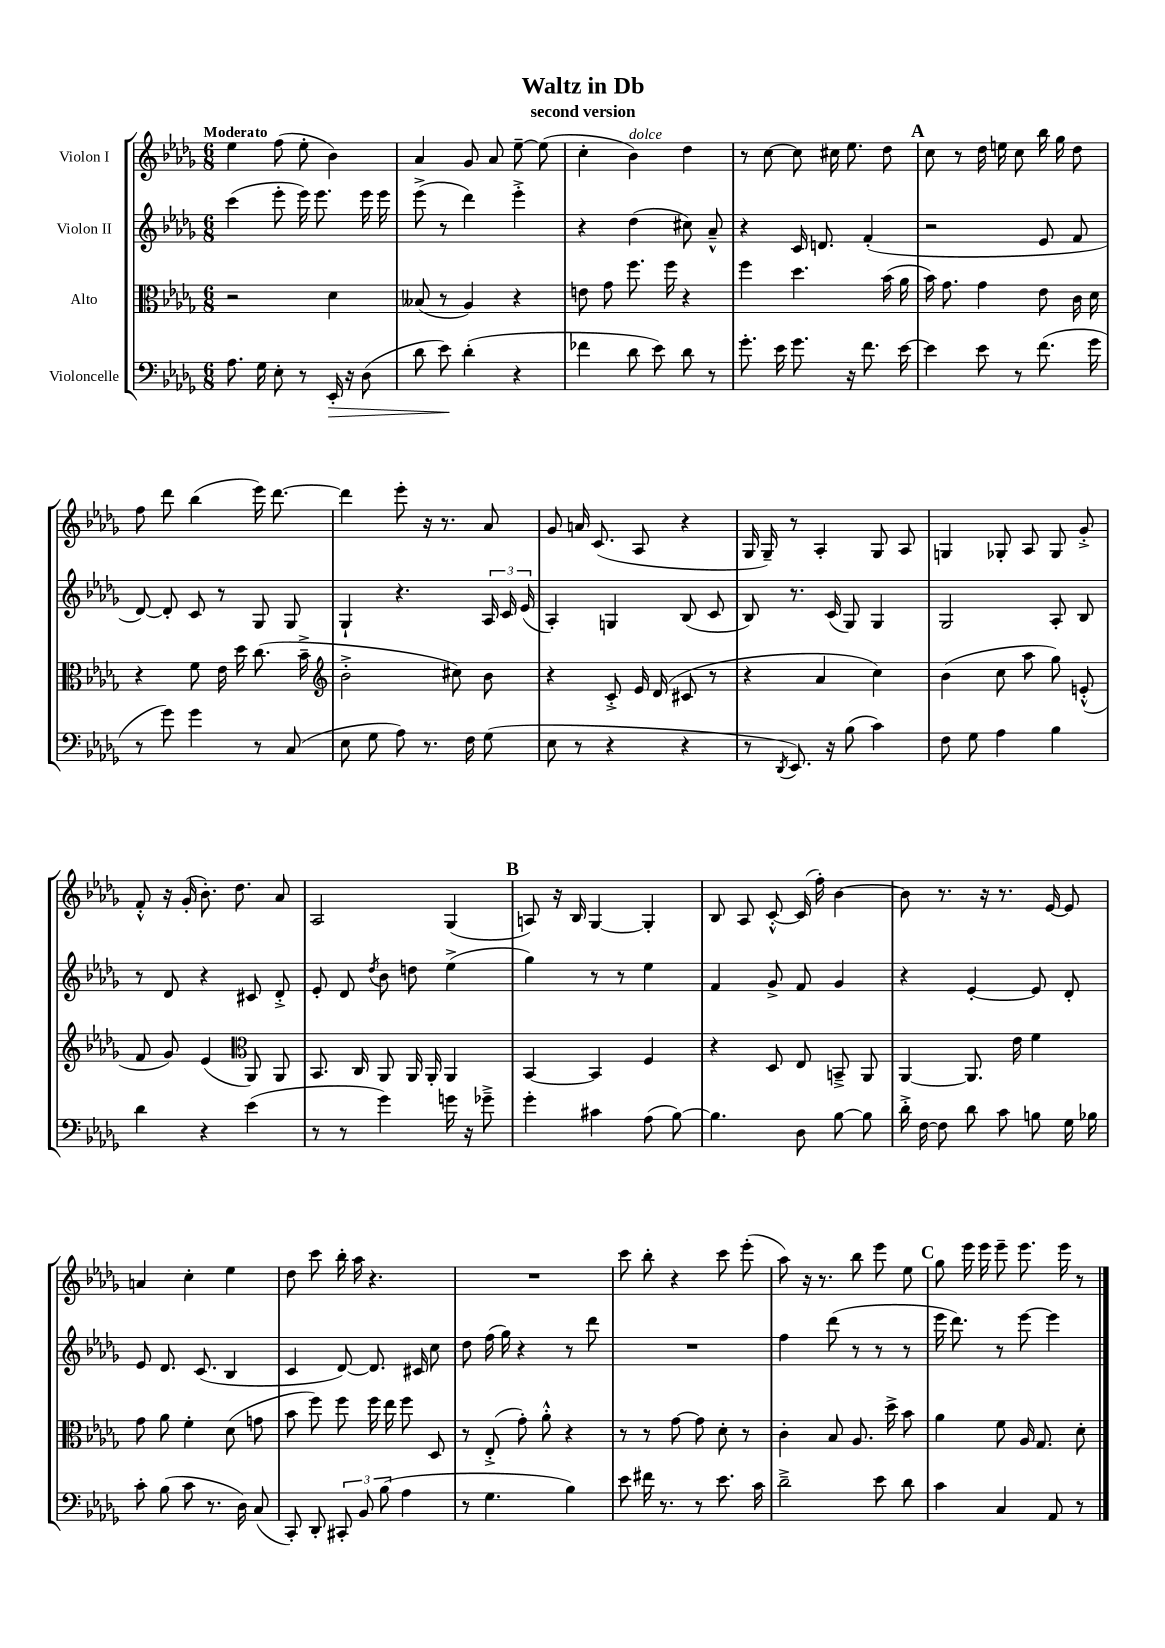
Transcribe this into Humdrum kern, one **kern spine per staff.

**kern	**kern	**kern	**kern
*staff4	*staff3	*staff2	*staff1
*clefF4	*clefC3	*clefG2	*clefG2
*k[b-e-a-d-g-]	*k[b-e-a-d-g-]	*k[b-e-a-d-g-]	*k[b-e-a-d-g-]
*M6/8	*M6/8	*M6/8	*M6/8
8.A-\	2r	(4ccc\	4ee-\
16G-\	.	.	.
8E-'\	.	8eee-'\	(8ff\
8r	.	16eee-\)	8ee-'\
.	.	8.eee-\	.
16EE-'/	4d-\	.	4b-\)
16r	.	.	.
(8D-\	.	16eee-\	.
.	.	16eee-\	.
=	=	=	=
8d-\	(8B--/	(8eee-^\	4a-/
8e-\)	8r	8r	.
(4d-'\	4A-/)	4ddd-\)	8g-/
.	.	.	8a-/
4r	4r	4eee-'^\	[8ee-~\
.	.	.	(8ee-\]
=	=	=	=
4f-\	8e\	4r	4cc'\
.	8g-\	.	.
8d-\	8.ff\	(4dd-\	4b-\)
8e-\)	.	.	.
.	16ff\	.	.
8d-\	4r	8cc#\)	4dd-\
8r	.	8a-~^^/	.
=	=	=	=
8.g-'\	4ff\	4r	8r
.	.	.	[8cc\
16e-\	.	.	.
8.g-\	4.dd-\	16c/	8cc\]
.	.	8.d/	.
.	.	.	16cc#\
16r	.	.	8.ee-\
8.f\	.	(4f'/	.
.	(16b-\	.	8dd-\
[16e-\	16a-\	.	.
=	=	=	=
4e-\]	16b-\)	2r	8cc\
.	8.g-\	.	.
.	.	.	8r
8e-\	4g-\	.	16dd-\
.	.	.	16ee\
8r	.	.	8cc\
(8.f\	8e-\	8e-/	16bb-\
.	.	.	16gg-\
.	16c\	8f/	8dd-\
16g-\	16d-\	.	.
=	=	=	=
8r	4r	[8d-/)	8ff\
8g-\)	.	8d-'/]	8ddd-\
4g-\	8f\	8c/	(4bb-\
.	16e-\	8r	.
.	16dd-\	.	.
8r	(8.cc\	8G-/	16eee-\)
.	.	.	[8.ddd-\
(8C/	.	8G-/	.
.	16b-~^\	.	.
=	=	=	=
*	*clefG2	*	*
8E-\	2b-'^\	4G-`/	4ddd-\]
8G-\	.	.	.
8A-\)	.	4.r	8eee-'\
8.r	.	.	16r
.	.	.	8.r
.	8cc#\)	.	.
16F\	.	.	.
(8G-\	8b-\	24A-/	8a-/
.	.	24c/	.
.	.	(24e-/	.
=	=	=	=
8E-\	4r	4A-'/)	8g-/
8r	.	.	16a/
.	.	.	(8.c/
4r	8c'^/	4G/	.
.	16e-/	.	8A-/
.	(16d-/	.	.
4r	8c#/	(8B-/	4r
.	8r	8c/	.
=	=	=	=
8r	4r	8B-/)	16G-/
.	.	.	16G-~/)
8qDD-/	.	.	.
8.EE-/)	.	8.r	8r
.	4a-/	.	4A-'/
16r	.	(16c/	.
(8B-\	.	8G-/)	.
4c\)	4cc\)	4G-/	8G-/
.	.	.	8A-/
=	=	=	=
8F\	(4b-\	2G-/	4G/
8G-\	.	.	.
4A-\	8cc\	.	8G-'/
.	8aa-\	.	8A-/
4B-\	8gg-\)	8A-'/	8G-/
.	(8e'^^/	8B-/	8g-'^/
=	=	=	=
4d-\	8f/	8r	8f'^^/
.	8g-/)	8d-/	16r
.	.	.	(16g-'/
4r	(4e-/	4r	8.b-'\)
.	.	.	8.dd-\
*	*clefC3	*	*
(4e-\	8AA-/)	8c#/	.
.	8AA-/	8d-'^/	8a-/
=	=	=	=
8r	8.BB-/	8e-'/	2A-/
8r	.	8d-/	.
.	16C/	.	.
.	.	8qdd-/	.
4g-\)	8AA-/	8b-\	.
.	16AA-/	8dd\	.
.	16AA-'/	.	.
16g\	4AA-/	(4ee-^\	(4G-/
16r	.	.	.
8g-~^\	.	.	.
=	=	=	=
4g-'\	[4BB-/	4gg-\)	8A/)
.	.	.	16r
.	.	.	16B-/
4c#\	4BB-/]	8r	[4G-/
.	.	8r	.
(8A-\	4F/	4ee-\	4G-'/]
[8B-\)	.	.	.
=	=	=	=
4.B-\]	4r	4f/	8B-/
.	.	.	8A-/
.	8D-/	8g-^/	[8c'^^/
8D-\	8E-/	8f/	(16c/]
.	.	.	16ff'\)
[8B-\	8BB~^/	4g-/	[4b-\
8B-\]	8AA-/	.	.
=	=	=	=
16d-'^\	[4AA-/	4r	8b-\]
[16F\	.	.	.
8F\]	.	.	8.r
8d-\	8.AA-/]	[4e-'/	.
.	.	.	16r
8c\	.	.	8.r
.	16e-\	.	.
8B\	4f\	8e-/]	.
.	.	.	[16e-/
16G-\	.	8d-'/	8e-/]
16B-\	.	.	.
=	=	=	=
8c'\	8g-\	8e-/	4a/
(8B-\	8a-\	8.d-/	.
8c\	4f'\	.	4cc'\
.	.	(8.c/	.
8.r	.	.	.
.	(8d-\	4B-/	4ee-\
16D-\)	.	.	.
(8C/	8g\	.	.
=	=	=	=
8CC'/)	8b-\	4c/	8dd-\
8DD-'/	8ff\)	.	8ccc\
12CC#'/	8ff\	[8d-/)	16bb-'\
.	.	.	16aa-\
12BB-/	.	.	.
.	16ff\	8.d-/]	4.r
(12B-\	.	.	.
.	16ee-\	.	.
4A-\	8ff\	.	.
.	.	16c#/	.
.	8D-/	8cc\	.
=	=	=	=
8r	8r	8dd-\	2.r
4.G-\	(8E-'^/	(16ff\	.
.	.	16gg-\)	.
.	8g-'\)	4r	.
.	8a-'^^\	.	.
4B-\)	4r	8r	.
.	.	8ddd-\	.
=	=	=	=
8e-\	8r	2.r	8ccc\
16f#\	8r	.	8bb-'\
8.r	.	.	.
.	[8g-\	.	4r
8r	8g-\]	.	.
8.e-\	8d-'\	.	8ccc\
.	8r	.	(8eee-'\
16c\	.	.	.
=	=	=	=
2d-~^\	4c'\	4ff\	8aa-\)
.	.	.	16r
.	.	.	8.r
.	8B-/	(8ddd-\	.
.	8.A-/	8r	8bb-\
8e-\	.	8r	8eee-\
.	16dd-^\	.	.
8d-\	8b-\	8r	8ee-\
=	=	=	=
4c\	4a-\	16eee-\	8gg-\
.	.	8.ddd-\)	.
.	.	.	16eee-\
.	.	.	16eee-\
4C/	8f\	8r	8eee-~\
.	16A-/	[8eee-\	8.eee-\
.	8.G-/	.	.
8AA-/	.	4eee-\]	.
.	.	.	16eee-\
8r	8d-'\	.	8r
==	==	==	==
*-	*-	*-	*-
